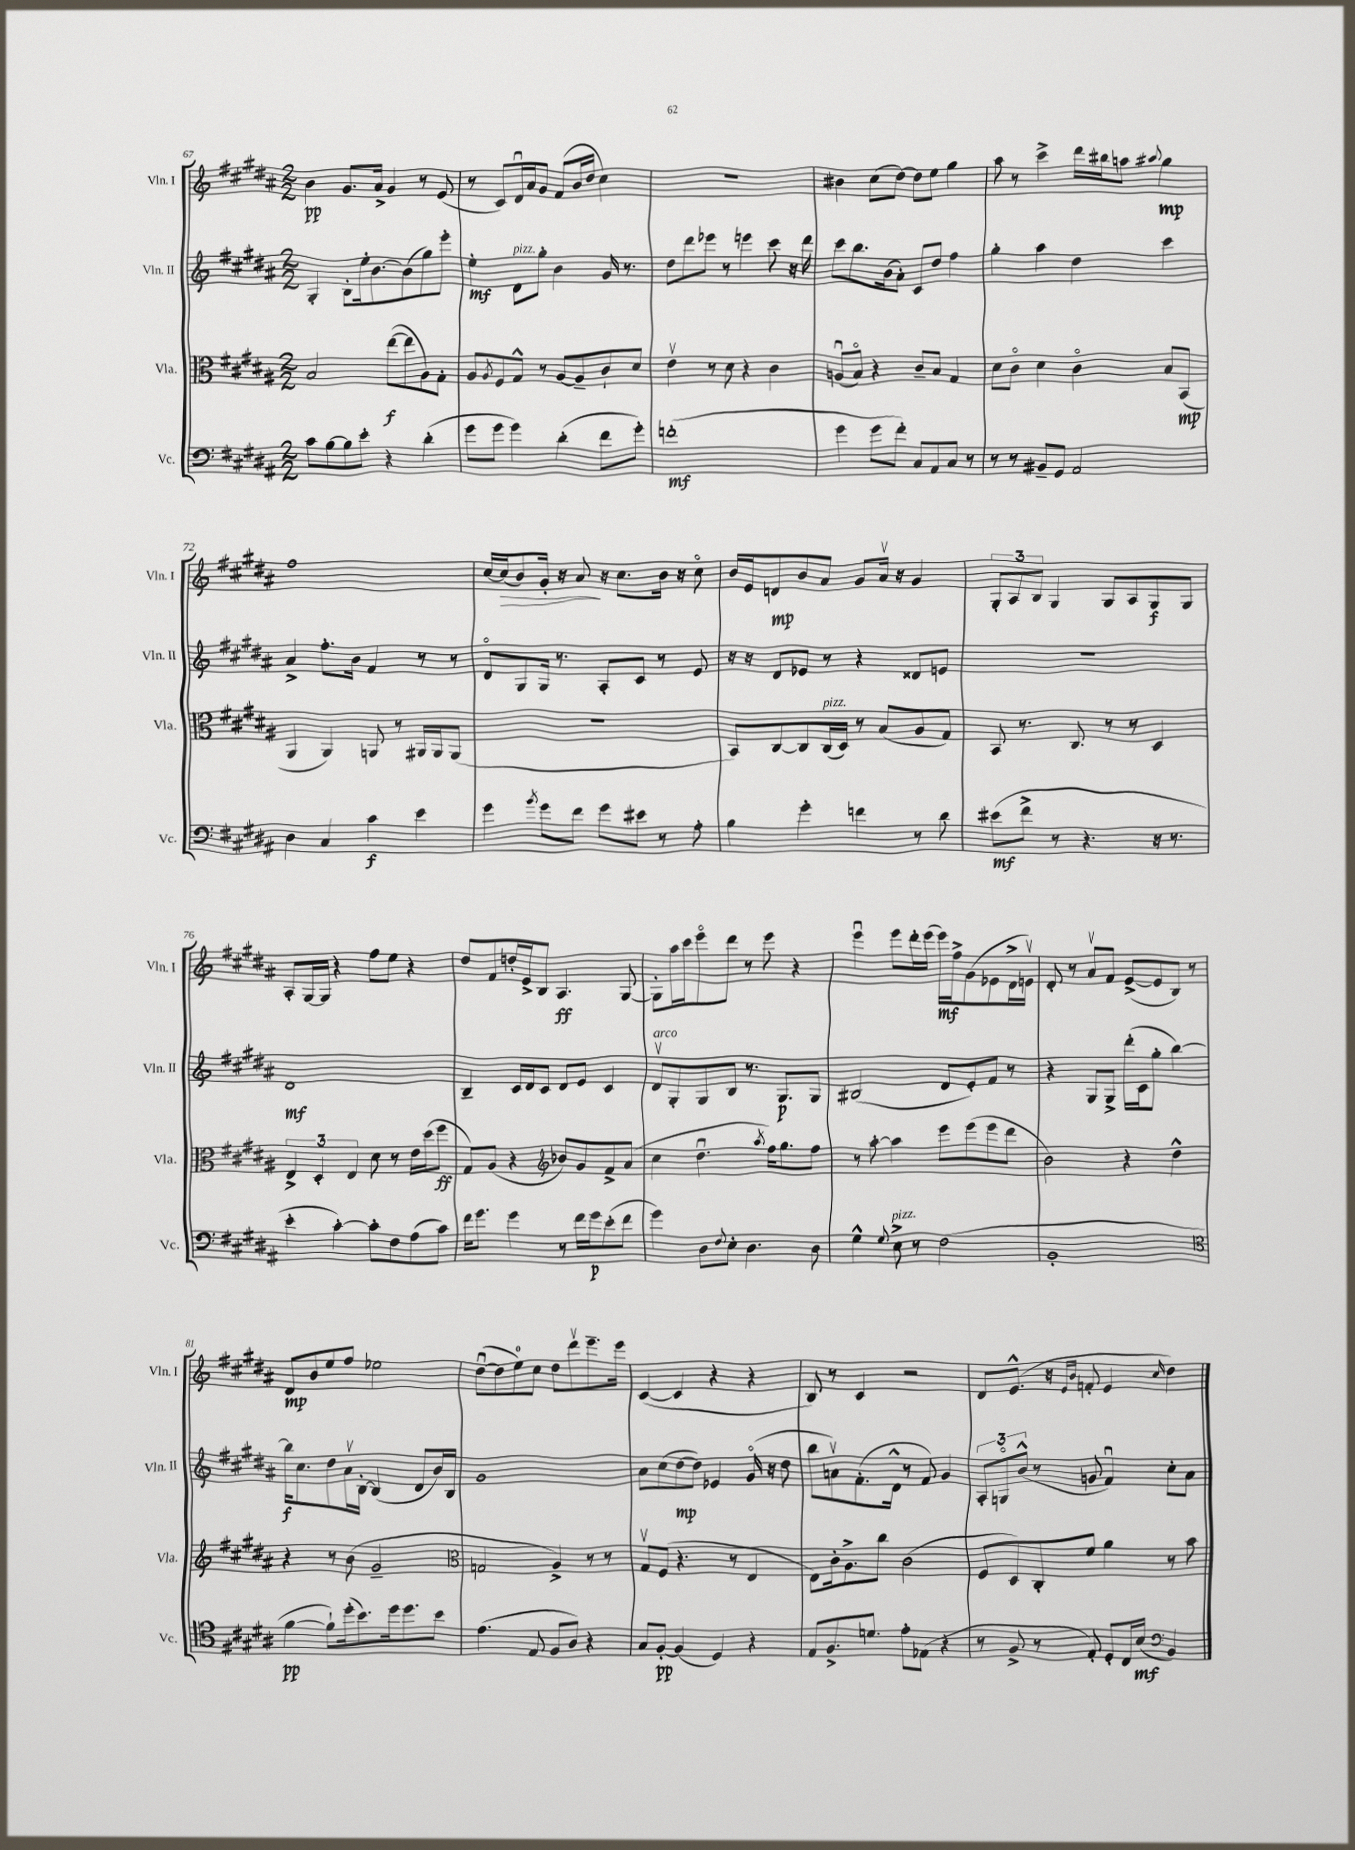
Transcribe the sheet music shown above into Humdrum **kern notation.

**kern	**kern	**kern	**kern
*staff4	*staff3	*staff2	*staff1
*clefF4	*clefC3	*clefG2	*clefG2
*k[f#c#g#d#a#]	*k[f#c#g#d#a#]	*k[f#c#g#d#a#]	*k[f#c#g#d#a#]
*M2/2	*M2/2	*M2/2	*M2/2
8c#	2B	4G#'	4b
[8B	.	.	.
8B]	.	8B'	8.g#
8e'	.	16ee'	.
.	.	[8.b	16a#^
4r	([8ee	.	4g#
.	8ee]	(8b]	.
(4d#'	8A#)	8gg#)	8r
.	8G#'	8eee'	(8e
=	=	=	=
8g#	8A#	4ee'	8r
.	8qA#	.	.
8g#	8F#	.	8c#)
4g#)	8G#^^	8d#	16d#u
.	.	.	16a#
.	8r	8gg#'	8g#
(4d#'	[8A#	4b	(8f#
.	8A#~]	.	16b
.	.	.	16dd#
8f#	8c#`	16g#	4cc#)
.	.	8.r	.
8g#')	8d#	.	.
=	=	=	=
(1f'	4ev	8dd#	1r
.	.	8ddd#	.
.	8r	8eee-	.
.	8d#	8r	.
.	4r	4eee	.
.	4c#	8ccc#	.
.	.	16r	.
.	.	16ddd#	.
=	=	=	=
4g#	(8Au	8ccc#	4b#
.	8Bo)	8.bb	.
8g#	4r	.	(8cc#
.	.	(16b	.
8f#')	.	8a#')	[8dd#)
8C#	8c#~	8c#	8dd#]
8AA#	8B	8dd#	8ee
8C#	4G#	4ff#	4gg#
8r	.	.	.
=	=	=	=
8r	8d#	4gg#'	8aa#
8r	8c#o	.	8r
8BB#~	4d#	4aa#	4ccc#^
8GG#	.	.	.
2AA#	4c#o	4dd#	16ddd#
.	.	.	16bb#
.	.	.	8aa
.	.	.	8qqaa#
.	8B	4ccc#	4gg#
.	(8BB	.	.
=	=	=	=
4D#	4AA#	4a#^	1ff#
4C#	4AA#)	8.ff#'	.
.	.	16b	.
4c#	8AA	4f#	.
.	8r	.	.
4e	16AA#	8r	.
.	16AA#	.	.
.	(8AA#	8r	.
=	=	=	=
4g#	1r	8d#o	[16cc#
.	.	.	(16cc#]
.	.	8G#	8b)
8qb	.	.	.
8g#	.	16G#	16g#'
.	.	8.r	16r
8f#	.	.	8a#
8g#	.	8A#'	16r
.	.	.	8.cc#
8e#	.	8c#	.
8r	.	8r	16b
.	.	.	16r
8A#'	.	8e	8cc#o
=	=	=	=
4B	8BB)	16r	16b
.	.	16r	16e
.	[8C#	8d#	8d
4g#'	8C#]	8e-	8b
.	(16C#	8r	8a#
.	16D#)	.	.
4f	8r	4r	8g#
.	(8B	.	16a#v
.	.	.	16r
8r	8A#	8d##	4g#
8d#	8G#)	8e	.
=	=	=	=
(8e#	8BB	1r	12G#'
.	.	.	12A#
8f#^	8.r	.	.
.	.	.	12B
8r	.	.	4G#
.	8.C#	.	.
4.r	.	.	.
.	8r	.	8G#
.	8r	.	8A#
16r	4D#	.	8G#
8.r	.	.	.
.	.	.	8G#
=	=	=	=
4e'	6E^	1d#	8A#'
.	.	.	[16G#
.	6D#'	.	.
.	.	.	16G#]
[4c#')	.	.	4r
.	6E	.	.
8c#']	8d#	.	8ff#
8F#	8r	.	8ee
(8A#	16e	.	4r
.	(16dd#	.	.
8c#)	8ff#	.	.
=	=	=	=
16f#	8G#)	4B~	8dd#
8.g#	.	.	.
.	(8A#	.	8f#
4g#	4r	16c#	16dd'
.	.	16d#	16e^
.	.	8c#	8B
*	*clefG2	*	*
8r	8b-)	8d#	4.A#
16f#	8g#	8e	.
16g#	.	.	.
(8e'	8f#^	4c#	.
8f#	(8a#	.	[8G#
=	=	=	=
4g#)	4cc#	8d#v	8G#']
.	.	8G#'	16aa#
.	.	.	16ccc#
8D#	4.dd#u	8G#	8eeeo
8qqF#	.	.	.
8E'	.	8B	8ddd#
4.D#	.	8.r	8r
.	8qaa#	.	.
.	16ff#)	.	8eee
.	8.gg#	8.G#	.
.	.	.	4r
8D#	8ff#	8G#	.
=	=	=	=
4G#^^	8r	(2B#	4eeeu
.	[8aa#'	.	.
8qqG#	.	.	.
8E^	4aa#]	.	8eee
8r	.	.	16ddd#'
.	.	.	(16eee
(2F#	8eee	8d#	16eee)
.	.	.	16ff#^
.	(8eee	8e')	(8g#
.	8eee	8f#	8e-
.	8ddd#	8r	16d#^
.	.	.	16ev)
=	=	=	=
1BB'	2b)	4r	8d#'
.	.	.	8r
.	.	8G#	8a#v
.	.	8G#^	8f#
.	4r	(16ddd#'	([8e^
.	.	16c#	.
.	.	8gg#'	8e]
.	4dd#^^	[4bb)	8B)
.	.	.	8r
=	=	=	=
*clefC4	*	*	*
[4f#	4r	16bb]	8d#
.	.	8.cc#	.
.	.	.	8b
8f#`])	8r	8dd#	8ee
(16dd#'	(8b	16a#v	8ff#
8.b)	.	[16B'	.
.	2g#~	(4B]	2ee-
16dd#	.	.	.
8.dd#	.	.	.
.	.	8d#	.
8b	.	16b)	.
.	.	16B	.
=	=	=	=
*	*clefC3	*	*
(4.e	2G	1g#	([8dd#u
.	.	.	8dd#]
.	.	.	8ee)
8E	.	.	8cc#
8F#	4A#^)	.	8dd#
8A#)	.	.	8ddd#v
4r	8r	.	8.eee~
.	8r	.	.
.	.	.	16eee
=	=	=	=
8G#	8G#v	8a#	([4c#
[8F#'	(8F#	(8cc#	.
(4F#]	4.r	[8dd#	4c#]
.	.	8dd#])	.
4D#)	.	4e-	4r
.	8r	.	.
4r	4E	(16g#o	4r
.	.	16r	.
.	.	8dd#	.
=	=	=	=
8E	8E)	8bb	8B)
8.F#^	16c#'	8av)	8r
.	8.A#^	.	.
.	.	(8.f#'	4c#
8.d	.	.	.
.	8cc#	.	.
.	.	16d#^^	.
8e'	(2c#	8r	2r
(8E-	.	8f#)	.
4r	.	4g#	.
=	=	=	=
8r	8F#	12A#'	8d#
.	.	12Go	.
8F#^	8D#)	.	(8.e^^
.	.	(12b^^	.
8r	8C#'	8r	.
.	.	.	16r
.	.	.	16qqe
.	.	.	16qqb
8E')	8f#	8g	8f'
8D#'	4a#	4f#u)	4e
16C#	.	.	.
(16B	.	.	.
*clefF4	*	*	*
.	.	.	16qqcc#
4BB)	8r	8cc#'	4dd#)
.	8b	8a#	.
==	==	==	==
*-	*-	*-	*-
